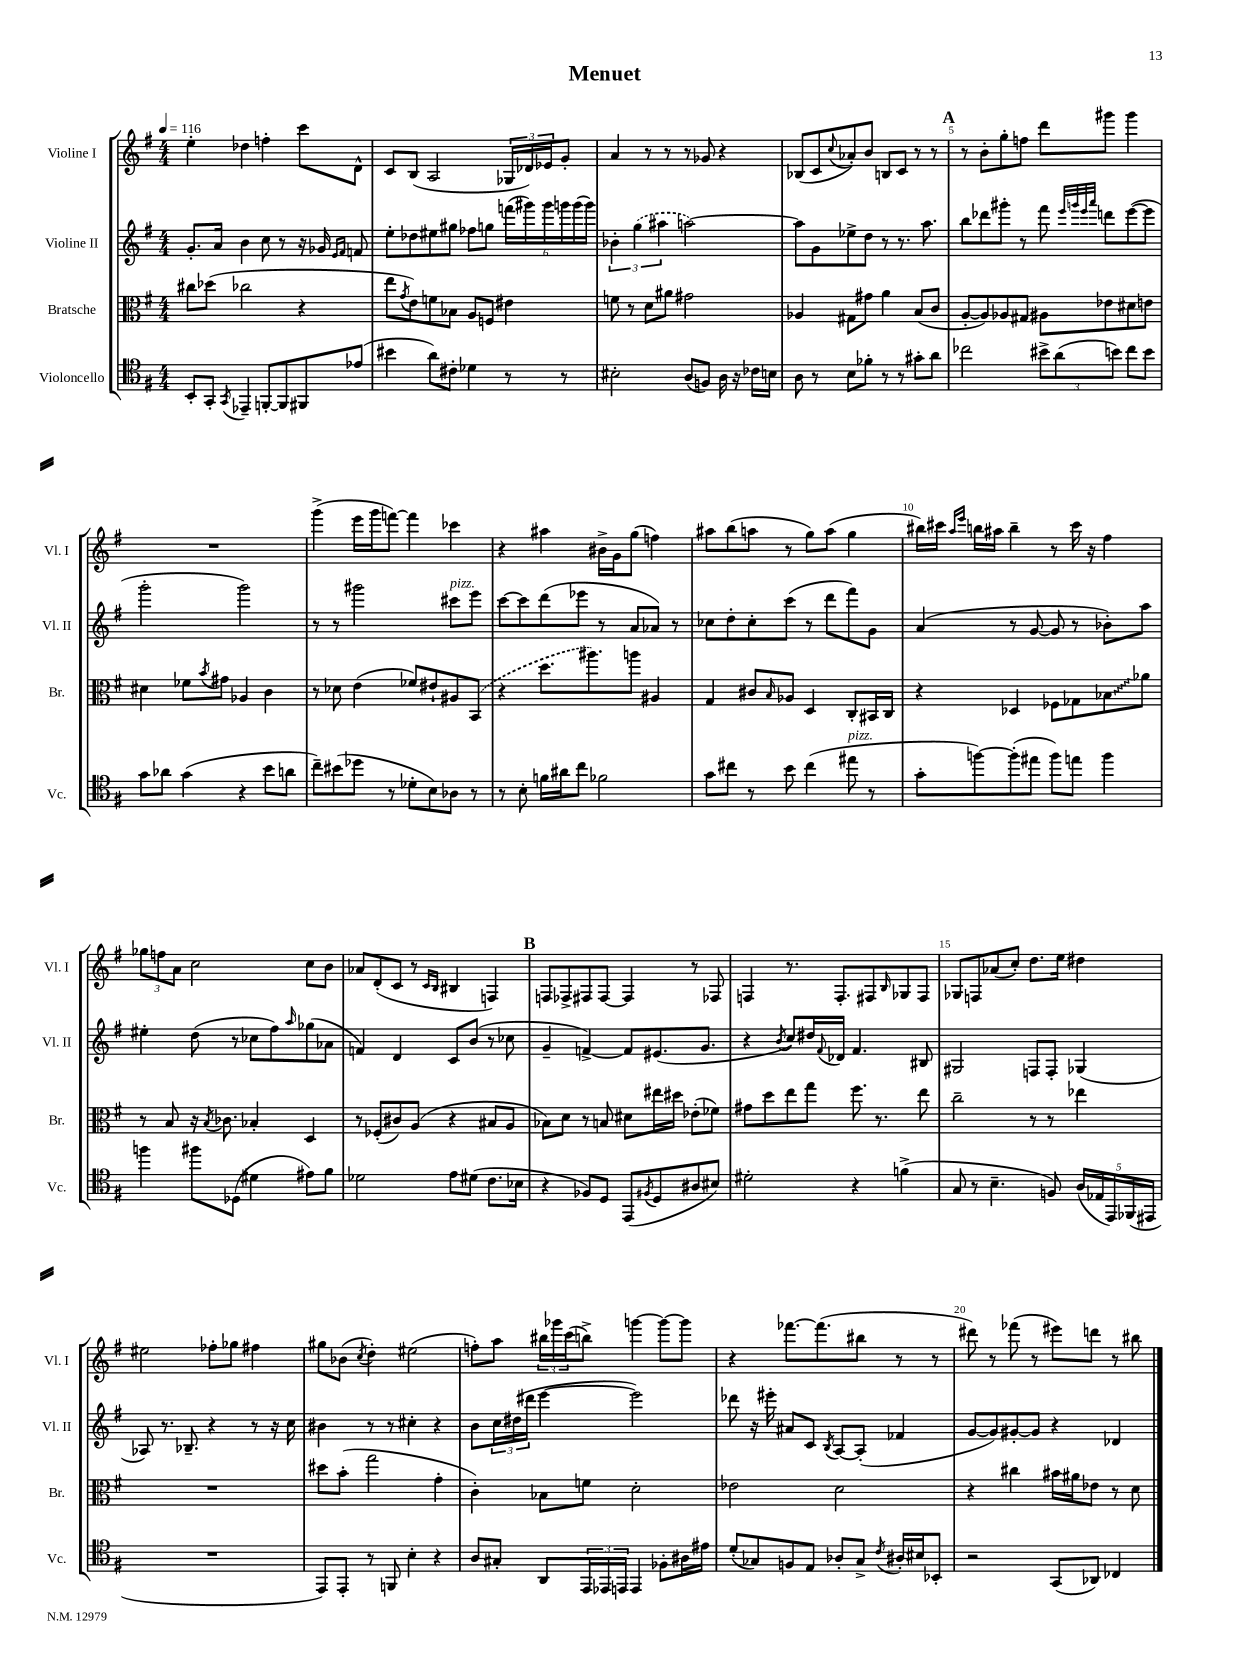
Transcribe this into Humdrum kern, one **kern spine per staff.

**kern	**kern	**kern	**kern
*staff4	*staff3	*staff2	*staff1
*clefC4	*clefC3	*clefG2	*clefG2
*k[f#]	*k[f#]	*k[f#]	*k[f#]
*M4/4	*M4/4	*M4/4	*M4/4
*MM116	*MM116	*MM116	*MM116
8BB'/L	8cc#\L	8.g'/L	4ee'\
8GG'/J	(8dd-\J	.	.
.	.	16a/Jk	.
8qGG/	.	.	.
4EE-~/	2cc-\	4b\	4dd-\
[8FF'/L	.	8cc\	4ff'\
8FF/]	.	8r	.
8FF#/	4r	16r	8ccc\L
.	.	16g-/	.
.	.	16qqe/LL	.
.	.	16qqf#/JJ	.
(8e-/J	.	8f/	8d^^\J
=	=	=	=
4b#\	8ee\L	8ee'\L	8c/L
.	8qg/	.	.
.	8e\)	8dd-\	(8B/J
8a\L)	8f\	8ee#\	2A/
8c#'\J	8B-\J	8gg#\J	.
4d-\	8A/L	8ff-\L	.
.	8F/J	8gg\J	.
8r	4e#\	(24fff\LL	24G-/LL
.	.	24ggg#\)	24d-/)
.	.	24ggg#\	24e-/J
8r	.	24ggg\	8g'/J
.	.	(24ggg\	.
.	.	24ggg\JJ)	.
=	=	=	=
2B#'\	8f\	6b-'\	4a/
.	8r	.	.
.	.	(6gg\	.
.	8d\L	.	8r
.	.	6aa#\	.
.	8a#\J	.	8r
(8A/L	2g#\	[2aa\)	8r
8F/J)	.	.	8g-/
16A\	.	.	4r
16r	.	.	.
16c-\LL	.	.	.
16B\JJ	.	.	.
=	=	=	=
8A\	4A-/	8aa\]L	(8B-/L
8r	.	8g\	8c/
.	.	.	8qqcc/
8B\L	8G#\L	8ee-^\	8a-'/)
8f-'\J	8g#\J	8dd\J	8b/J
8r	4a\	8r	8B/L
8r	.	8.r	8c/J
8g#'\L	(8B/L	.	8r
.	.	8.aa\	.
8a\J	8c/J	.	8r
=	=	=	=
2cc-\	[8A'/L	8bb\L	8r
.	8A/])	8ddd-\	8b'\L
.	8A-/	8ggg#'\J	8gg'\
.	8G#/J	8r	8ff\J
12b#^\L	8A#\L	8fff#\	8ddd\L
(12a\	.	.	.
.	.	32qqeee/LLL	.
.	.	32qqggg/	.
.	.	32qqeee/	.
.	.	32qqaaa/JJJ	.
.	8e-\	8ddd\L	8ggg#\J
12b\J)	.	.	.
8cc-\L	8d#\	([8eee\	4ggg#\
8b\J	8e\J	8eee\]J	.
=	=	=	=
8g\L	4d#\	2ggg'\	1r
8a-\J	.	.	.
(4g\	8f-\L	.	.
.	8qb/	.	.
.	8g#\J	.	.
4r	4A-/	2ggg\)	.
8b\L	4c\	.	.
8a\J	.	.	.
=	=	=	=
8cc~\L)	8r	8r	(4ggg^\
(8b#\	8d-\	8r	.
8dd-\J	(4e\	2ggg#\	16eee\LL
.	.	.	16ggg\J
8r	.	.	[8fff\J)
8d-'\L	8f-/L)	.	4fff\]
8B\)	8e#`/	.	.
8A-\J	8A#/	8ccc#\L	4ccc-\
8r	(8BB/J	8eee\J	.
=	=	=	=
8r	4r	[8ccc\L	4r
8B'\	.	8ccc\]	.
16f\LL	8.dd\L	(8ddd\	4aa#\
16a#\J	.	.	.
8cc\J	.	8eee-\J	.
.	8.aa#\)	.	.
2f-\	.	8r	16b#^\LL
.	.	.	16g\J
.	8aa\J	8a/L	(8gg\J
.	4A#/	8a-/J)	4ff\)
.	.	8r	.
=	=	=	=
8g\L	4G/	8cc-\L	8aa#\L
8cc#\J	.	8dd'\	(8bb\
8r	8c#/L	8cc-'\	8aa\J
.	16qqB/	.	.
8b\	8A-/J	(8ccc\J	8r
(4cc#\	4D/	8r	8gg\L)
.	.	8ddd\L	(8aa\J
8ee#\	8C'/L	8fff#\)	4gg\
8r	16BB#/L	8g\J	.
.	16C/JJ	.	.
=	=	=	=
8g'\L	4r	(4a/	16bb#\LL)
.	.	.	16ccc#\JJ
.	.	.	16qqaa/LL
.	.	.	16qqeee/JJ
[8ff\)	.	.	16bb\LL
.	.	.	16aa#\JJ
(8ff'\]	4D-/	8r	4bb~\
8ee#\J	.	[8g/	.
8ff\L)	8F-\L	8g/]	8r
8ee\J	8G-\	8r	16ccc#\
.	.	.	16r
4ff\	8B-\	8b-'\L)	4ff#\
.	8a-\J	8aa\J	.
=	=	=	=
4ff\	8r	4ee#'\	12gg-\L
.	.	.	12ff\
.	8B/	.	.
.	.	.	12a\J
8ff#\L	16r	(8dd\	2cc\
.	8qB/	.	.
.	8.c-\	.	.
(8D-\J	.	8r	.
4d#\	4B-'/	8cc-\L	.
.	.	8ff#\)	.
.	.	16qqaa/	.
8e#\L)	4D/	(8gg-\	8cc\L
8f#\J	.	8a-\J	8b\J
=	=	=	=
2d-\	8r	4f/)	8a-/L
.	(8F-'/L	.	(8d'/
.	8c#/)	4d/	8c/J
.	(8A/J	.	8r
.	.	.	16qqc/LL
.	.	.	16qqB/JJ
8e\L	4r	8c/L	4B#/
(8d#\J	.	(8b/J	.
8.c\L	8B#/L	8r	4F/)
.	8A/J	8cc-\	.
16B-\Jk	.	.	.
=	=	=	=
4r	8B-\L)	4g~/	8F/L
.	8d\J	.	8F-^/
8F-/L)	8r	[4f^/)	8F#/
8D/J	8B/	.	[8F#/J
(8EE/L	8d#\L	8f/]L	4F#/]
8qF#/	.	.	.
8D/	16ee#\L	(8.e#/	.
.	16dd#\JJ	.	.
8A#/	(8e-'\L	.	8r
.	.	8.g/J	.
8B#/J)	8f-\J)	.	8F-/
=	=	=	=
2d#'\	8g#\L	4r	4F/
.	8dd\	.	.
.	.	8qb/	.
.	8ee\	8cc/L)	8.r
.	8gg\J	16dd#/L	.
.	.	8qqf#/	.
.	.	16d-/JJ	8.F'/L
4r	8.ff#\	4.f#/	.
.	.	.	8F#/
.	8.r	.	.
.	.	.	16qqB/
(4f^\	.	.	8G-/
.	8ee\	8B#/	8F#/J
=	=	=	=
8G/	2cc~\	2G#/	8G-/L
8r	.	.	8F/
4.B~\	.	.	(8a-/
.	.	.	8cc'/J)
.	8r	8F/L	8.dd\L
8F/)	8r	8F'/J	.
.	.	.	16ee\Jk
(20A/LL	4ee-\	(4G-/	4dd#\
20E-/	.	.	.
20EE/)	.	.	.
(20FF-/	.	.	.
20EE#/JJ	.	.	.
=	=	=	=
1r	1r	8A-/)	2ee#\
.	.	8.r	.
.	.	8.B-~/	.
.	.	4r	8ff-'\L
.	.	.	8gg-\J
.	.	8r	4ff#\
.	.	16r	.
.	.	16cc\	.
=	=	=	=
8EE/L)	8dd#\L	4b#\	8gg#\L
8EE'/J	(8b'\J	.	(8b-\J
.	.	.	8qcc/
8r	2gg\	8r	4dd'\)
8FF/	.	8r	.
4B'\	.	4cc#'\	(2ee#\
4r	4g'\	4r	.
=	=	=	=
8A/L	4c'\)	8b\L	8ff'\L)
8G#'/J	.	24cc\L	8aa\J
.	.	(24dd#\	.
.	.	24ddd#\JJ	.
8AA/L	8B-\L	[4eee\	24bb#\LL
.	.	.	24ggg-\
.	.	.	(24ccc\J
24EE/L	8f\J	.	8bb^\J)
24EE-/	.	.	.
24EE/JJ	.	.	.
4EE/	2d'\	2eee\])	[4ggg\
8F-'\L	.	.	8ggg\_L
16A#\L	.	.	8ggg\]J
16e#\JJ	.	.	.
=	=	=	=
(8d'/L	2e-\	8ddd-\	4r
8G-/)	.	16r	.
.	.	16eee#'\	.
8F/	.	8a#/L	[8.fff-\L
8E/J	.	8c/J	.
.	.	.	(8.fff-\]
.	.	8qB/	.
8A-'/L	2d\	[8A/L	.
8G-^/J	.	(8A'/]J	8bb#\J
8qc/	.	.	.
16A#'/LL	.	4f-/	8r
16B#/J	.	.	.
8BB-'/J	.	.	8r
=	=	=	=
2r	4r	[8g/L	8ddd#\)
.	.	8g/])	8r
.	4cc#\	[8g#'/	(8fff-\
.	.	8g#/]J	8r
(8GG/L	16b#\LL	4r	8eee#\L)
.	16a#\J	.	.
8AA-/J)	8e-\J	.	8ddd\J
4C-/	8r	4d-/	8r
.	8d\	.	8bb#\
==	==	==	==
*-	*-	*-	*-
